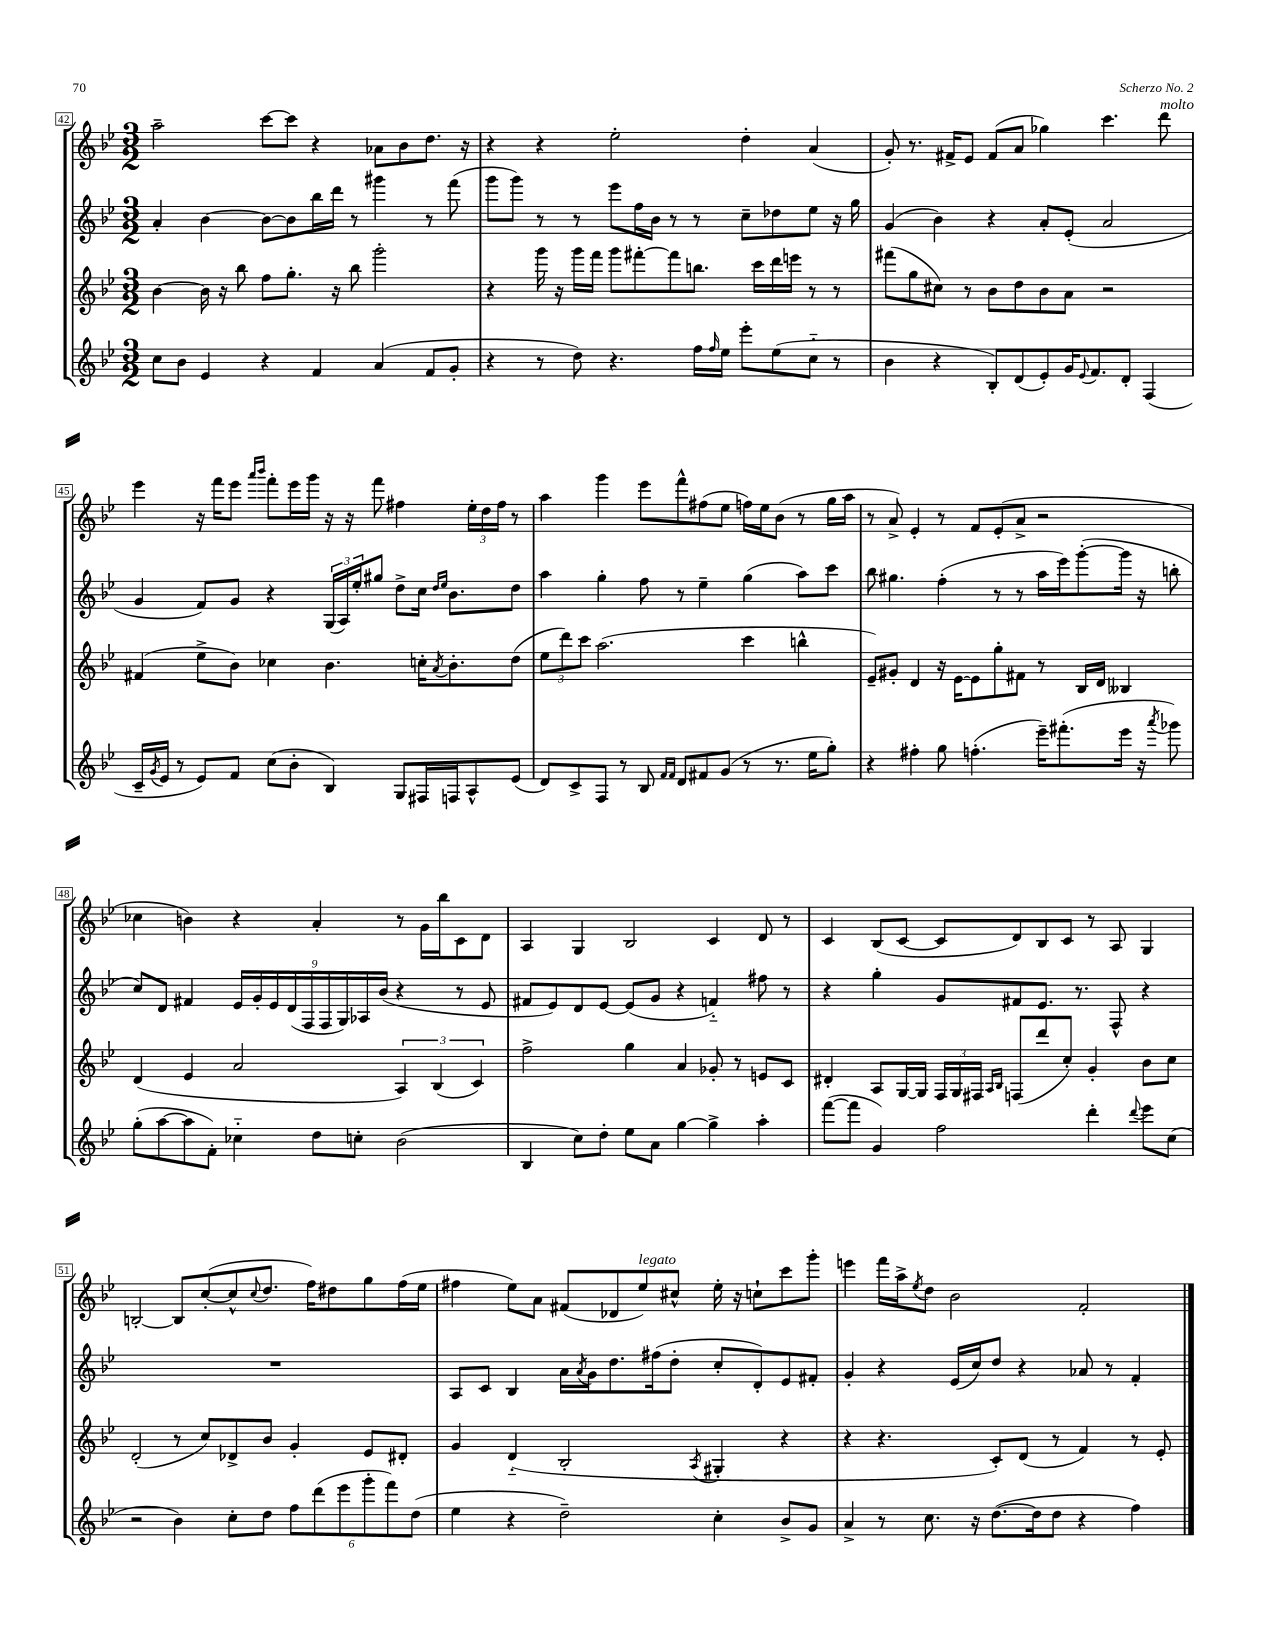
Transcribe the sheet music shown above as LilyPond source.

<<
\new StaffGroup <<
\new Staff = "s0" {
    \clef treble \key bes \major \numericTimeSignature \time 3/2
    a''2-- c'''8~ c'''8 r4 aes'8 bes'8 d''8. r16 |
    r4 r4 ees''2-. d''4-. a'4( |
    g'8-.) r8. fis'16-> ees'8 fis'8( a'8 ges''4) c'''4. d'''8^\markup { \italic "molto" } |
    ees'''4 r16 f'''16 ees'''8 \grace { a'''16 bes'''16 } f'''8-. ees'''16 g'''16 r16 r16 f'''8 fis''4 \tuplet 3/2 { ees''16-. d''16 fis''16 } r8 |
    a''4 g'''4 ees'''8 f'''8-^ fis''8( ees''8 f''16) ees''16 bes'8( r8 g''16 a''16 |
    r8 a'8->) ees'4-. r8 f'8 ees'8-.( a'8-> r2 |
    ces''4 b'4) r4 a'4-. r8 g'16 bes''16 c'8 d'8 |
    a4 g4 bes2 c'4 d'8 r8 |
    c'4 bes8( c'8~ c'8 d'8) bes8 c'8 r8 a8 g4 |
    b2~-. b8 c''8~-.( c''8-^ \appoggiatura { c''8 } d''8. f''16) dis''8 g''8 f''16( ees''16 |
    fis''4 ees''8) a'8 fis'8( des'8 ees''8^\markup { \italic "legato" }) cis''8-^ ees''16-. r16 c''8-! c'''8 g'''8-. |
    e'''4 f'''16 a''16-> \acciaccatura { ees''8 } d''8 bes'2 f'2-. \bar "|." |
}
\new Staff = "s1" {
    \clef treble \key bes \major \numericTimeSignature \time 3/2
    a'4-. bes'4~ bes'8~ bes'8 bes''16 d'''16 r8 gis'''4 r8 f'''8( |
    g'''8 g'''8) r8 r8 ees'''8 f''16 bes'16 r8 r8 c''8-- des''8 ees''8 r16 g''16 |
    g'4( bes'4) r4 a'8-. ees'8-.( a'2 |
    g'4 f'8) g'8 r4 \tuplet 3/2 { g16( a16) ees''16-. } gis''8 d''8-> c''16 \grace { d''16 ees''16 } bes'8. d''8 |
    a''4 g''4-. f''8 r8 ees''4-- g''4( a''8) c'''8 |
    bes''8 gis''4. f''4-.( r8 r8 a''16 ees'''16) g'''8~-.( g'''16 r16 b''8-. |
    c''8) d'8 fis'4 \tuplet 9/8 { ees'16 g'16-. ees'16 d'16( f16 f16 g16) aes16 bes'16( } r4 r8 ees'8 |
    fis'8 ees'8) d'8 ees'8~ ees'8( g'8 r4 f'4-_) fis''8 r8 |
    r4 g''4-. g'8 fis'8 ees'8. r8. f8-^ r4 |
    R1. |
    a8 c'8 bes4 a'16 \acciaccatura { a'8 } g'16 d''8. fis''16( d''8-. c''8-. d'8-.) ees'8 fis'8-. |
    g'4-. r4 ees'16( c''16) d''8 r4 aes'8 r8 f'4-. \bar "|." |
}
\new Staff = "s2" {
    \clef treble \key bes \major \numericTimeSignature \time 3/2
    bes'4~ bes'16 r16 bes''8 f''8 g''8.-. r16 bes''8 g'''2-. |
    r4 g'''16 r16 g'''16 f'''16 g'''8 fis'''8~-. fis'''8 b''8. c'''16 d'''16 e'''16 r8 r8 |
    fis'''8( g''8 cis''8) r8 bes'8 d''8 bes'8 a'8 r2 |
    fis'4( ees''8-> bes'8) ces''4 bes'4. c''16-. \acciaccatura { a'8 } bes'8.-. d''8( |
    \tuplet 3/2 { ees''8 d'''8) c'''8 } a''2.( c'''4 b''4-^ |
    ees'8--) gis'8-. d'4 r16 ees'16~ ees'8 g''8-. fis'8 r8 bes16 d'16 beses4 |
    d'4( ees'4 a'2 \tuplet 3/2 { a4) bes4( c'4) } |
    f''2-> g''4 a'4 ges'8-. r8 e'8 c'8 |
    dis'4-. a8 g16~ g16 \tuplet 3/2 { f16 g16 fis16 } \grace { a16 bes16 } f8( d'''8 c''8-.) g'4-. bes'8 c''8 |
    d'2-.( r8 c''8) des'8-> bes'8 g'4-. ees'8 dis'8-. |
    g'4 d'4-_( bes2-. \acciaccatura { a8 } gis4-. r4 |
    r4 r4. c'8-.) d'8( r8 f'4) r8 ees'8-. \bar "|." |
}
\new Staff = "s3" {
    \clef treble \key bes \major \numericTimeSignature \time 3/2
    c''8 bes'8 ees'4 r4 f'4 a'4( f'8 g'8-. |
    r4 r8 d''8) r4. f''16 \grace { f''16 } ees''16 ees'''8-. ees''8( c''8-_ r8 |
    bes'4 r4 bes8-.) d'8( ees'8-.) g'16 \appoggiatura { ees'8 } f'8. d'8-. f4( |
    c'16-- \acciaccatura { g'8 } ees'16 r8 ees'8) f'8 c''8( bes'8-. bes4) g8 fis16 f16 a8-^ ees'8( |
    d'8) c'8-> f8 r8 bes8 \grace { f'16 f'16 } d'8 fis'8 g'8( r8 r8. ees''16 g''8-.) |
    r4 fis''4-. g''8 f''4.-.( ees'''16--) fis'''8.-.( ees'''16 r16 \acciaccatura { a'''8 } ges'''8) |
    g''8-.( a''8~ a''8 f'8-.) ces''4-_ d''8 c''8-. bes'2( |
    bes4 c''8) d''8-. ees''8 a'8 g''4~ g''4-> a''4-. |
    f'''8~( f'''8 g'4) f''2 d'''4-. \appoggiatura { d'''8 } ees'''8 c''8( |
    r2 bes'4) c''8-. d''8 \tuplet 6/4 { f''8 d'''8( ees'''8 g'''8-. f'''8) d''8( } |
    ees''4 r4 d''2--) c''4-. bes'8-> g'8 |
    a'4-> r8 c''8. r16 d''8.~( d''16 d''8 r4 f''4) \bar "|." |
}
>>
>>
\layout { \context { \Score currentBarNumber = #42 \override BarNumber.stencil = #(make-stencil-boxer 0.1 0.3 ly:text-interface::print) } }
